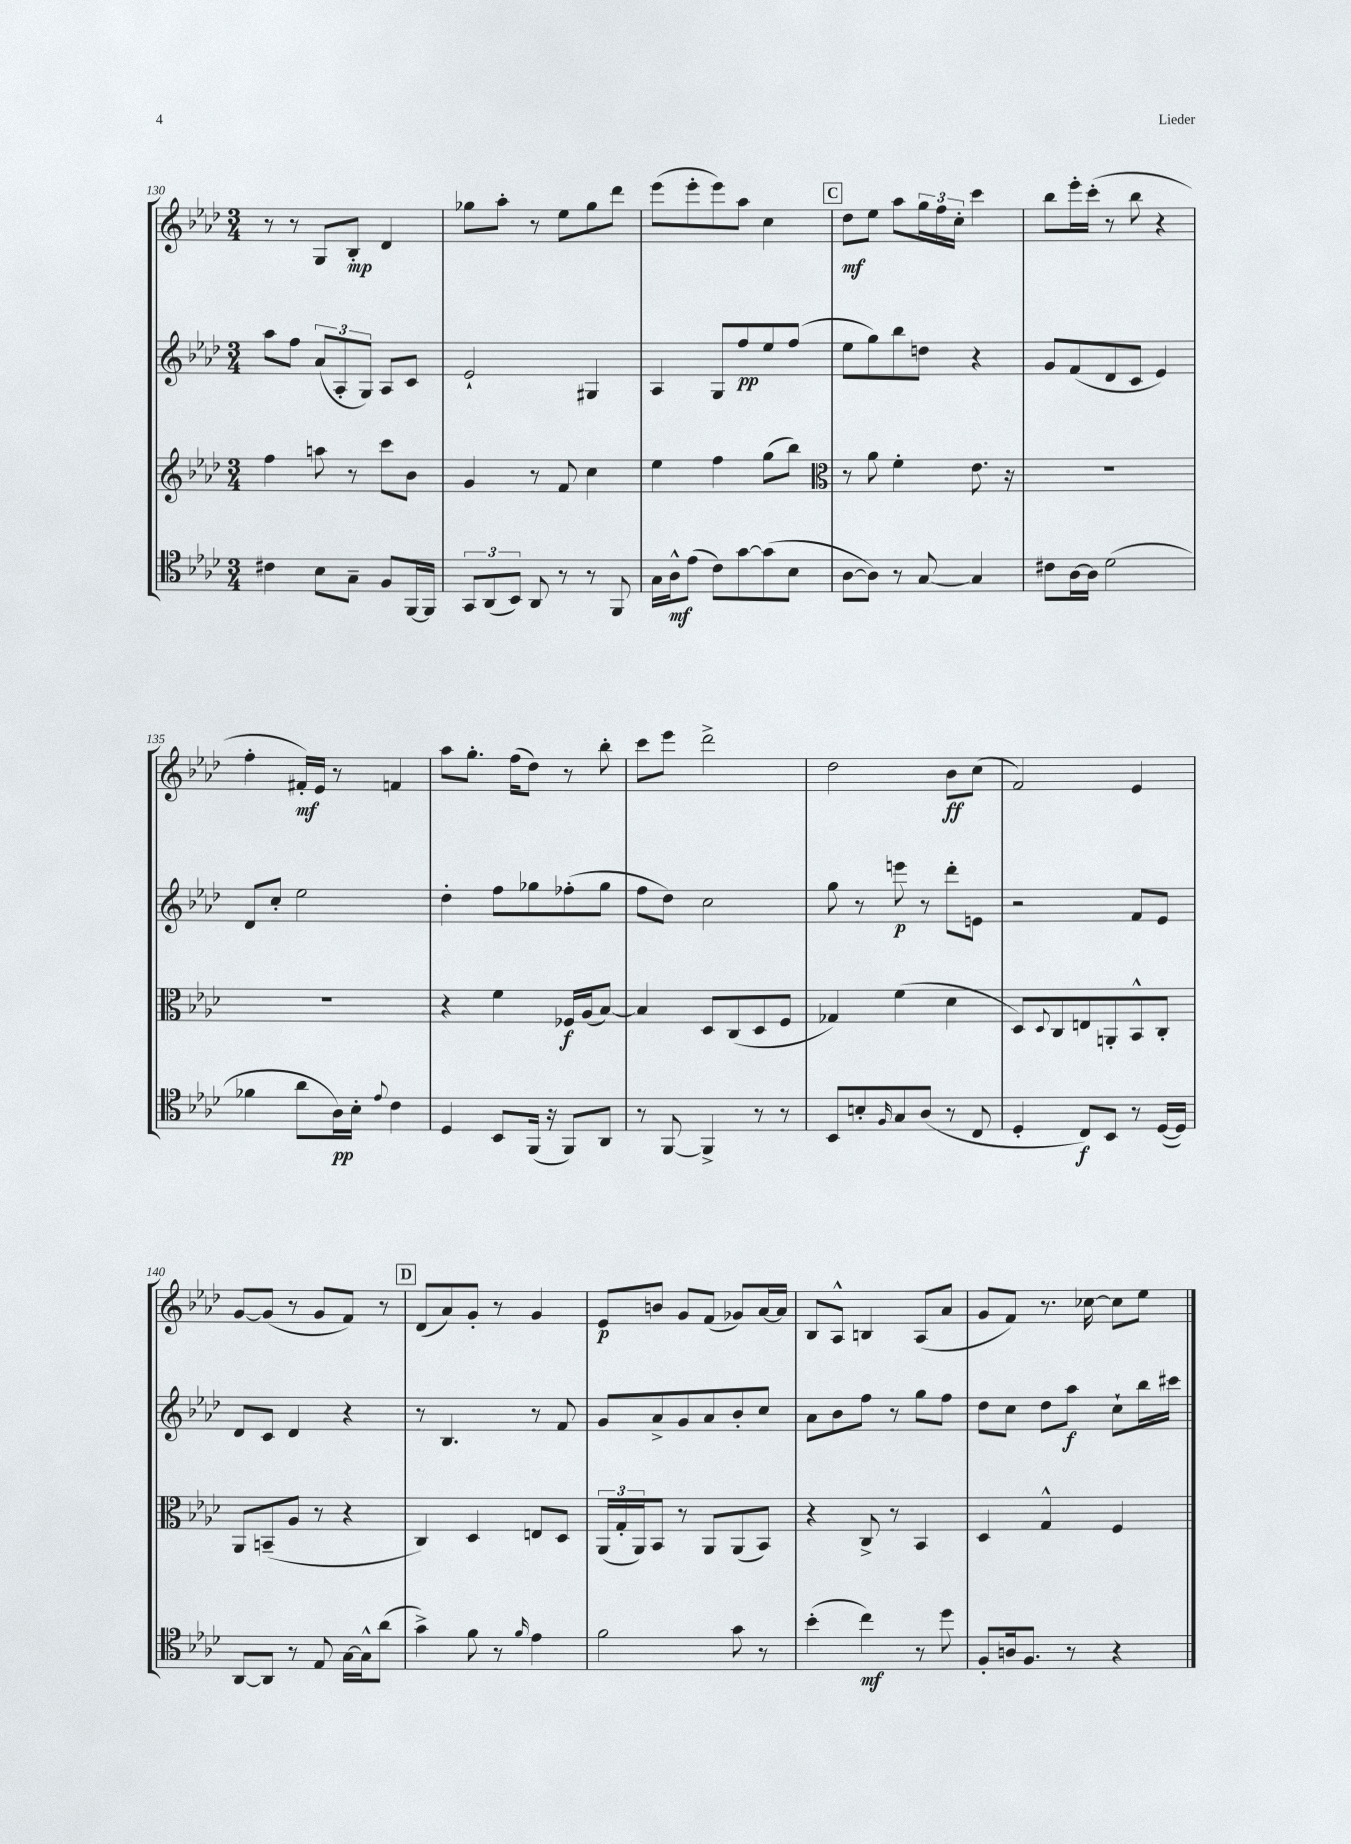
<<
\new StaffGroup <<
\new Staff = "s0" {
    \clef treble \key aes \major \numericTimeSignature \time 3/4
    r8 r8 g8 bes8-.\mp des'4 |
    ges''8 aes''8-. r8 ees''8 ges''8 des'''8 |
    ees'''8( ees'''8-. ees'''8) aes''8 c''4 |
    \mark \markup { \box "C" } des''8\mf ees''8 aes''8 \tuplet 3/2 { g''16 f''16 c''16-. } c'''4 |
    bes''8 ees'''16-. c'''16-.( r8 bes''8 r4 |
    f''4-. fis'16-.\mf) ees'16 r8 f'4 |
    aes''8 g''8.-. f''16( des''8) r8 bes''8-. |
    c'''8 ees'''8 des'''2-> |
    des''2 bes'8\ff c''8( |
    f'2) ees'4 |
    g'8~ g'8( r8 g'8 f'8) r8 |
    \mark \markup { \box "D" } des'8( aes'8) g'8-. r8 g'4 |
    ees'8\p b'8 g'8 f'8( ges'8) aes'16~ aes'16 |
    bes8 aes8-^ b4 aes8( aes'8 |
    g'8 f'8) r8. ces''16~ ces''8 ees''8 \bar "|." |
}
\new Staff = "s1" {
    \clef treble \key aes \major \numericTimeSignature \time 3/4
    aes''8 f''8 \tuplet 3/2 { aes'8( aes8-. g8) } aes8 c'8 |
    ees'2-! gis4 |
    aes4 g8 f''8\pp ees''8 f''8( |
    \mark \markup { \box "C" } ees''8 g''8) bes''8 d''8 r4 |
    g'8 f'8( des'8 c'8 ees'4) |
    des'8 c''8-. ees''2 |
    des''4-. f''8 ges''8 fes''8-.( ges''8 |
    f''8 des''8) c''2 |
    g''8 r8 e'''8\p r8 des'''8-. e'8 |
    r2 f'8 ees'8 |
    des'8 c'8 des'4 r4 |
    \mark \markup { \box "D" } r8 bes4. r8 f'8 |
    g'8 aes'8-> g'8 aes'8 bes'8-. c''8 |
    aes'8 bes'8 f''8 r8 g''8 f''8 |
    des''8 c''8 des''8 aes''8\f c''8-! bes''16 cis'''16 \bar "|." |
}
\new Staff = "s2" {
    \clef treble \key aes \major \numericTimeSignature \time 3/4
    f''4 a''8 r8 c'''8 bes'8 |
    g'4 r8 f'8 c''4 |
    ees''4 f''4 g''8( bes''8) |
    \mark \markup { \box "C" } \clef alto r8 aes'8 f'4-. ees'8. r16 |
    R2. |
    R2. |
    r4 f'4 fes16\f aes16( bes8~) |
    bes4 des8 c8( des8 f8 |
    ges4) f'4( des'4 |
    des8) \appoggiatura { des8 } c8 e8 a,8-. bes,8-^ c8-. |
    aes,8 b,8--( aes8 r8 r4 |
    \mark \markup { \box "D" } c4) des4 e8 des8 |
    \tuplet 3/2 { aes,16( g16-. aes,16) } bes,8 r8 aes,8 aes,8( bes,8) |
    r4 c8-> r8 bes,4 |
    des4 g4-^ f4 \bar "|." |
}
\new Staff = "s3" {
    \clef tenor \key aes \major \numericTimeSignature \time 3/4
    cis'4 bes8 g8-- f8 f,16~ f,16 |
    \tuplet 3/2 { g,8 aes,8( bes,8) } aes,8 r8 r8 f,8 |
    g16 aes16-^\mf ees'8( c'8) g'8~ g'8( bes8 |
    \mark \markup { \box "C" } aes8~ aes8) r8 g8~ g4 |
    cis'8 aes16~ aes16 des'2( |
    fes'4 aes'8 aes16\pp) bes16-. \appoggiatura { ees'8 } c'4 |
    des4 bes,8 f,16( r16 f,8) aes,8 |
    r8 f,8~ f,4-> r8 r8 |
    bes,8 b8-. \grace { f16 } g8 aes8( r8 c8 |
    des4-. c8\f) bes,8 r8 des16~( des16) |
    aes,8~ aes,8 r8 ees8 g16~ g16-^ aes'8( |
    \mark \markup { \box "D" } g'4->) f'8 r8 \grace { f'16 } ees'4 |
    f'2 g'8 r8 |
    bes'4-.( c''4\mf) r8 des''8 |
    f8-. a16 f8. r8 r4 \bar "|." |
}
>>
>>
\layout { \context { \Score currentBarNumber = #130 } }
